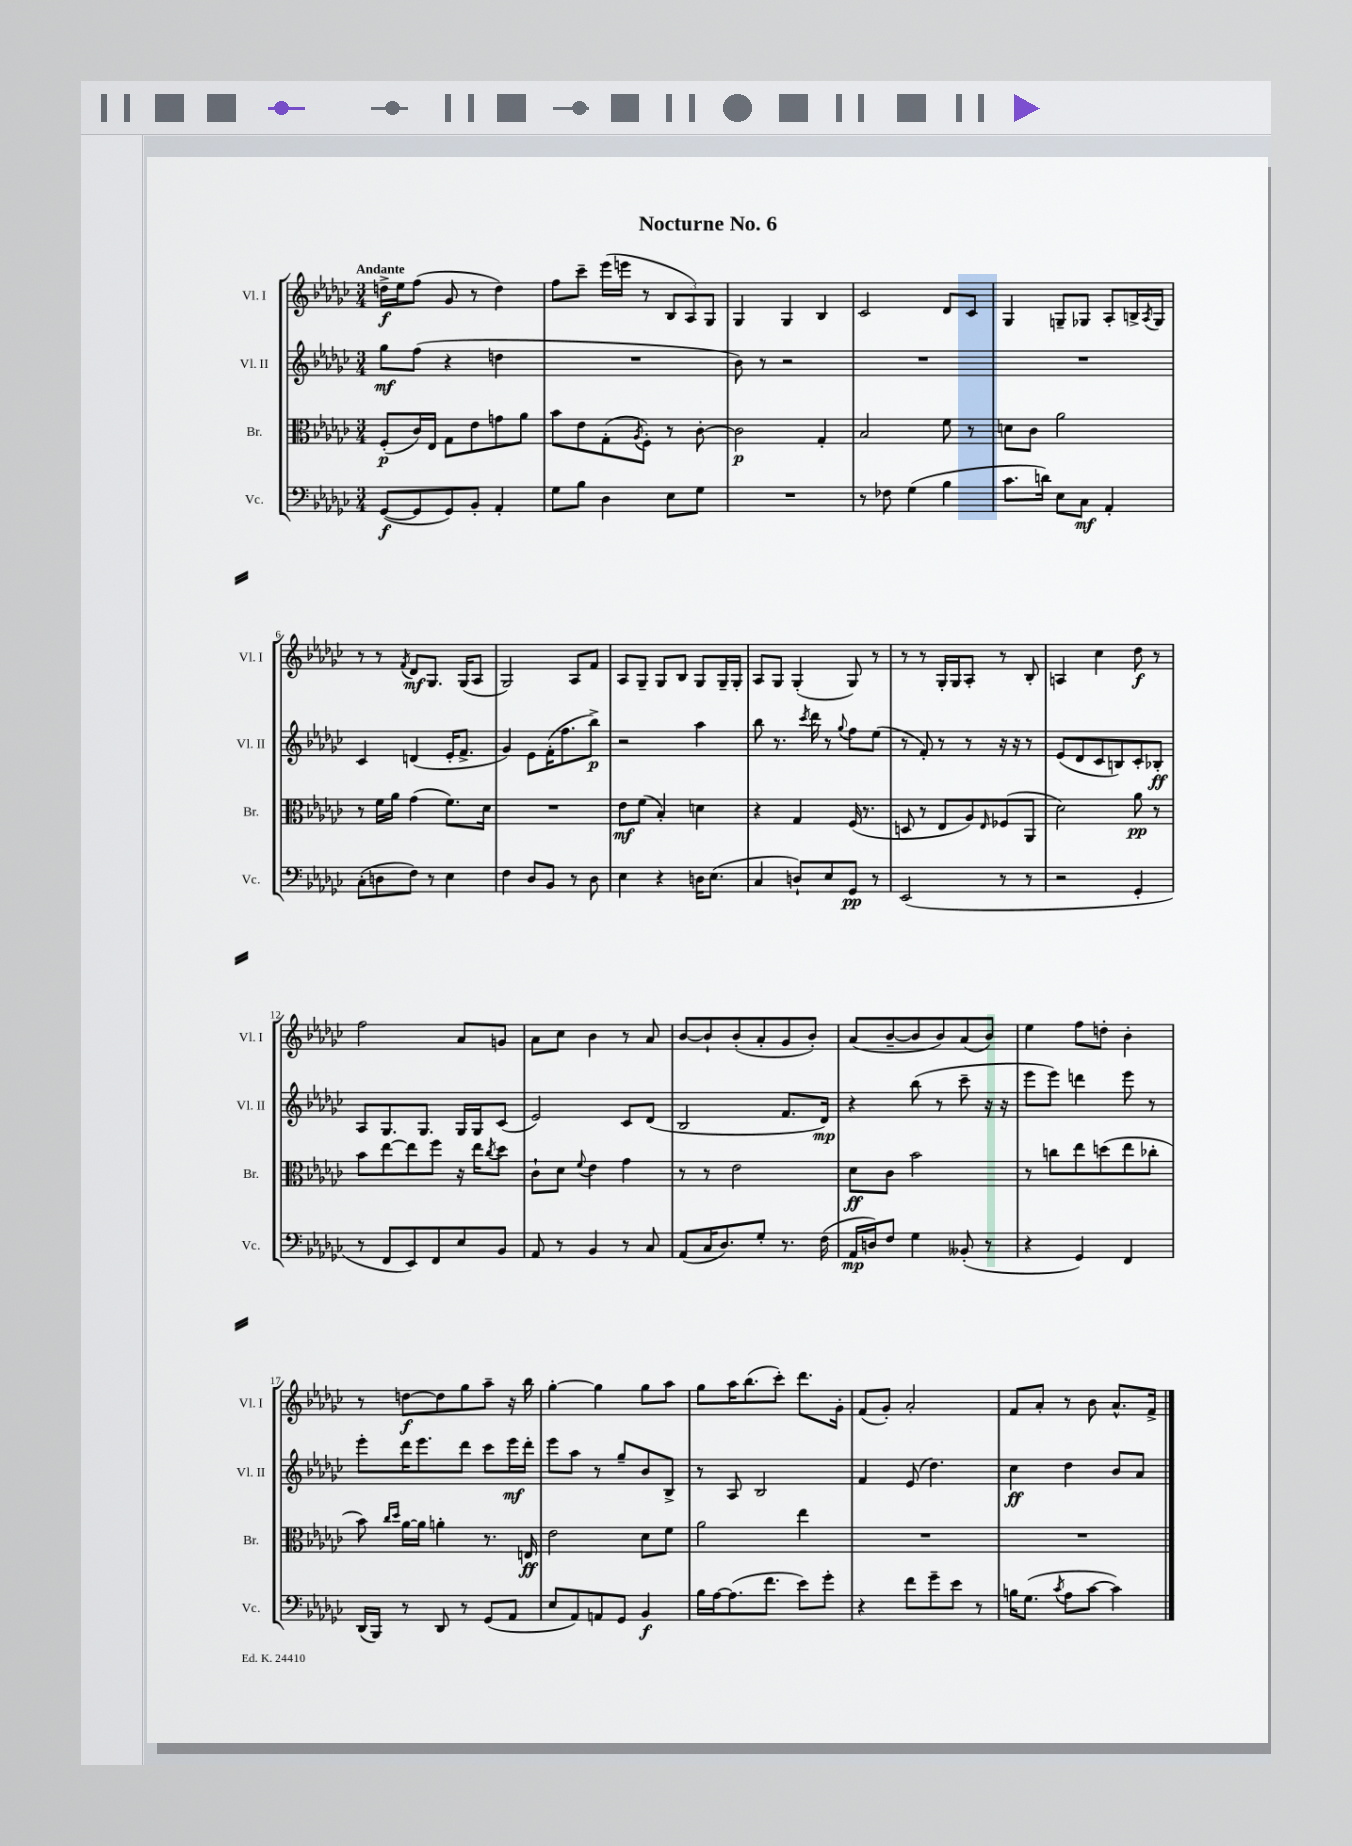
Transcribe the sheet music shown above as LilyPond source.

\header { title = "Nocturne No. 6" }
<<
\new StaffGroup <<
\new Staff = "s0" \with { instrumentName = "Vl. I" shortInstrumentName = "Vl. I" } {
    \clef treble \key ges \major \numericTimeSignature \time 3/4 \tempo "Andante"
    d''16->\f ees''16 f''8( ges'8 r8 d''4) |
    f''8 ces'''8-- ees'''16( e'''16 r8 \tuplet 3/2 { bes8 aes8) ges8 } |
    ges4 ges4 bes4 |
    ces'2 des'8 ces'8 |
    ges4 g8-- ges8 aes8-. b16-> \acciaccatura { aes8 } ges16 |
    r8 r8 \acciaccatura { f'8 } des'8\mf ges8. ges16( aes8 |
    ges2) aes8 f'8 |
    aes8 ges8-- ges8 bes8 ges8 ges16-- ges16-. |
    aes8 ges8 ges4-.( ges8) r8 |
    r8 r8 ges16-. ges16 aes8-. r8 bes8-. |
    a4 ces''4 des''8\f r8 |
    f''2 aes'8 g'8 |
    aes'8 ces''8 bes'4 r8 aes'8 |
    bes'8~ bes'8-! bes'8-.( aes'8-. ges'8 bes'8-.) |
    aes'8( bes'8~-- bes'8 bes'8) aes'8( bes'8) |
    ees''4 f''8 d''8-. bes'4-. |
    r8 d''8~\f d''8 ges''8 aes''8-- r16 bes''16 |
    ges''4~-. ges''4 ges''8 aes''8 |
    ges''8 aes''16 bes''8.( ces'''8-.) des'''8. ges'16-. |
    f'8( ges'8-.) aes'2-. |
    f'8 aes'8-. r8 bes'8 aes'8.-^ f'16-> \bar "|." |
}
\new Staff = "s1" \with { instrumentName = "Vl. II" shortInstrumentName = "Vl. II" } {
    \clef treble \key ges \major \numericTimeSignature \time 3/4
    ges''8\mf f''8( r4 d''4 |
    R2. |
    bes'8) r8 r2 |
    R2. |
    R2. |
    ces'4 d'4( ees'16-. f'8.-> |
    ges'4) ees'8 f'16-.( f''8. bes''8->\p) |
    r2 aes''4 |
    bes''8 r8. \acciaccatura { ces'''8 } des'''16 r8 \appoggiatura { ges''8 } f''8 ees''8( |
    r8 f'8-.) r8 r8 r16 r16 r8 |
    ees'8( des'8 ces'8 b8) ces'8-. bes8-.\ff |
    aes8 ges8. ges8. ges16 ges16 ces'8( |
    ees'2) ces'8 des'8( |
    bes2 f'8. des'16\mp) |
    r4 bes''8( r8 ces'''8-- r16 r16 |
    ees'''8 ees'''8) d'''4 ees'''8 r8 |
    ees'''8-. des'''16 ees'''8. des'''8 ces'''8 ees'''16\mf des'''16-. |
    ees'''8 aes''8 r8 ges''8-- bes'8 bes8-> |
    r8 aes8 bes2 |
    f'4 ees'8( des''4.) |
    ces''4\ff des''4 bes'8 aes'8 \bar "|." |
}
\new Staff = "s2" \with { instrumentName = "Br." shortInstrumentName = "Br." } {
    \clef alto \key ges \major \numericTimeSignature \time 3/4
    f8-.\p( ces'16) ees16 ges8 ees'8 g'8 aes'8 |
    bes'8 ees'8 ges8-.( \acciaccatura { aes8 } f8-.) r8 ces'8~-. |
    ces'2\p ges4-. |
    bes2 f'8 r8 |
    d'8 ces'8 aes'2 |
    r8 f'16 aes'16 ges'4( f'8.) des'16 |
    R2. |
    ees'8\mf f'8( bes4-.) d'4 |
    r4 ges4 f16( r8. |
    d8 r8 ees8 aes8) \grace { ees16 } fes8( aes,8 |
    des'2) aes'8\pp r8 |
    bes'8 ees''8~ ees''8 f''8 r16 ees''16 \acciaccatura { ces''8 } des''8 |
    ces'8-! des'8 \appoggiatura { f'8 } ees'4 ges'4 |
    r8 r8 ees'2 |
    des'8\ff ces'8 bes'2 |
    r8 c''8 ees''8 d''8( ees''8 ces''8-. |
    bes'8) \grace { ces''16 des''16 } aes'16~ aes'16 a'4-. r8. e16\ff |
    ees'2 des'8 f'8 |
    aes'2 ees''4 |
    R2. |
    R2. \bar "|." |
}
\new Staff = "s3" \with { instrumentName = "Vc." shortInstrumentName = "Vc." } {
    \clef bass \key ges \major \numericTimeSignature \time 3/4
    ges,8~\f( ges,8 ges,8) bes,8-. aes,4-. |
    ges8 bes8 des4 ees8 ges8 |
    R2. |
    r8 fes8 ges4( bes4 |
    ces'8. d'16) ees8 ces8\mf aes,4-. |
    ces8-.( d8 f8) r8 ees4 |
    f4 des8 bes,8 r8 des8 |
    ees4 r4 d16 ees8.( |
    ces4 d8-!) ees8 ges,8\pp r8 |
    ees,2( r8 r8 |
    r2 ges,4-. |
    r8 f,8 ees,8) f,8 ees8 bes,8 |
    aes,8 r8 bes,4 r8 ces8 |
    aes,8( ces16 des8.) ges8-. r8. f16( |
    aes,16\mp d16) f8 ges4 beses,8-.( r8 |
    r4 ges,4) f,4 |
    des,16( bes,,16) r8 des,8 r8 ges,8( aes,8 |
    ees8 aes,8) a,8 ges,8 bes,4\f |
    bes16 aes16~ aes8.( f'8. ees'8) ges'8-. |
    r4 f'8 ges'8-- ees'8 r8 |
    b16 ges8.( \acciaccatura { ces'8 } aes8 ces'8~ ces'4) \bar "|." |
}
>>
>>
